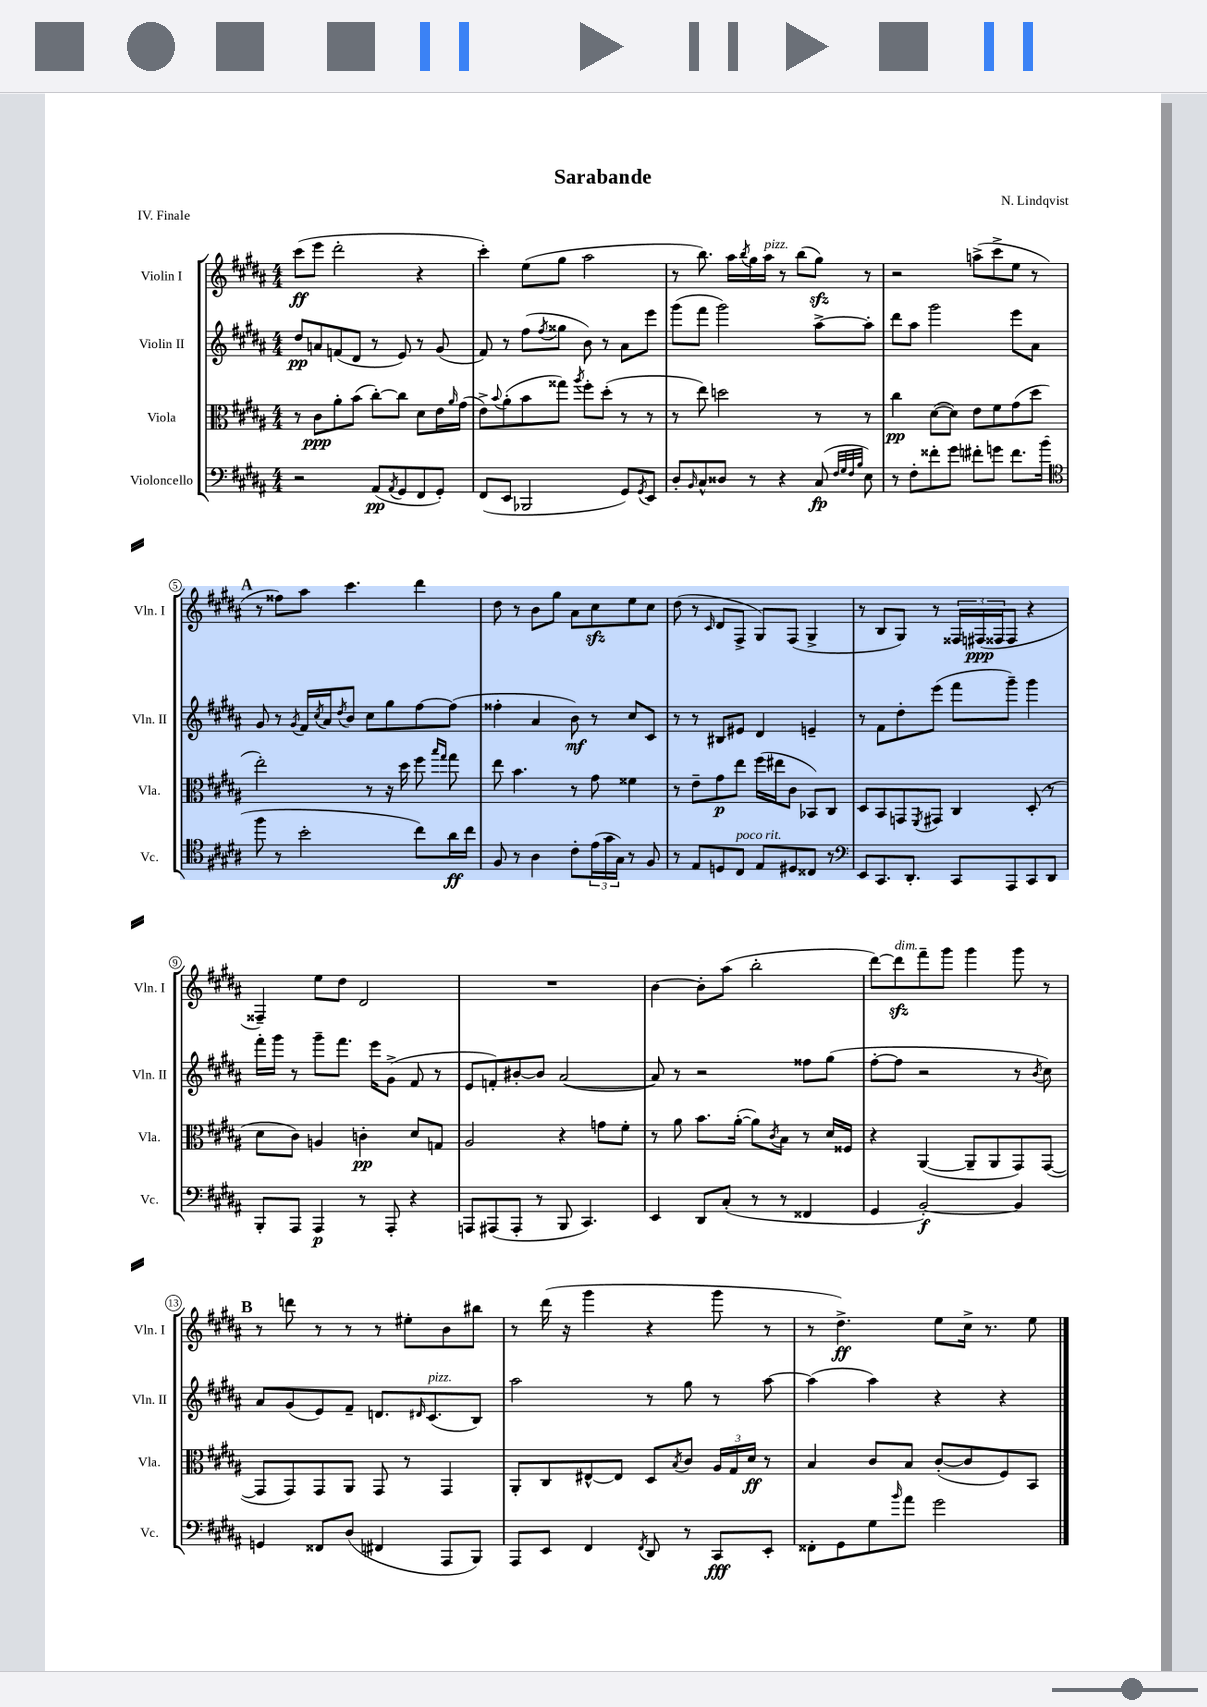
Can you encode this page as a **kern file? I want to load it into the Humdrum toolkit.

**kern	**kern	**kern	**kern
*staff4	*staff3	*staff2	*staff1
*clefF4	*clefC3	*clefG2	*clefG2
*k[f#c#g#d#a#]	*k[f#c#g#d#a#]	*k[f#c#g#d#a#]	*k[f#c#g#d#a#]
*M4/4	*M4/4	*M4/4	*M4/4
2r	8r	8dd#/L	(8ccc#\L
.	8c#\L	8a/	8eee\J
.	8a#'\	(8f/	2ddd#'\
.	(8b\J	8d#/J	.
(8AA#/L	[8cc#'\L)	8r	.
8qAA#/	.	.	.
8GG#/	8cc#\]J	8e/)	.
8FF#/	8d#\L	8r	4r
8GG#'/J)	16e\L	(8g#/	.
.	16qqa#/	.	.
.	(16g#\JJ	.	.
=	=	=	=
(8FF#/L	8e^\L)	8f#/)	4ccc#'\)
.	8qqb/	.	.
8EE/J	(8a#'\	8r	.
2BBB-/	8b\	(8ff#\L	(8ee\L
.	.	8qff#/	.
.	8gg##\J)	8gg##\J	8gg#\J
.	8qaa#/	.	.
.	8ff#'\L	8b\)	2aa#\
.	(8dd#'\J	8r	.
8GG#/L)	8r	8a#\L	.
8qGG#/	.	.	.
8EE/J	8r	8eee\J	.
=	=	=	=
8D#'/L	8r	(8ggg#\L	8r
16qqBB/	.	.	.
8C#^^/	8ee\)	8fff#\J	8.bb\)
8D##/J	2dd\	2ggg#\)	.
.	.	.	16aa#\LL
.	.	.	8qbb/
8r	.	.	16gg#\
.	.	.	16aa#\JJ
4r	.	.	8r
.	.	.	(8bb\L
(8C#/	8r	[8aa#^\L	8gg#\J)
32qqF#/LLL	.	.	.
32qqG#/	.	.	.
32qqF#/	.	.	.
32qqB/JJJ	.	.	.
8E\)	8r	8aa#'\]J	8r
=	=	=	=
8r	4cc#\	8ddd#\L	2r
8F#'\L	.	8aa#\J	.
8f##'\	([8d#\L	2ggg#\	.
8g#\J	8d#\]J)	.	.
8f#'\L	8e\L	.	(8aa^\L
8g\J	8f#\	.	8ccc#^\
8.f#\L	(8g#\	8eee\L	8ee\J
.	8dd#\J	8a#\J	8r
(16b\Jk	.	.	.
=	=	=	=
*clefC4	*	*	*
8ff#\	2ee'\)	8g#/	8r
8r	.	8r	8ff##\L)
.	.	8qg#/	.
2b'\	.	16f#/LL	8aa#\J
.	.	8qcc#/	.
.	.	16a#/J	.
.	.	8qdd#/	.
.	.	8b/J	4.ccc#\
.	8r	8cc#\L	.
.	16r	8gg#\	.
.	16dd#\	.	.
8cc#\L)	8ff#\	[8ff#\	4ddd#\
.	16qqbb/LL	.	.
.	16qqgg#/JJ	.	.
16a#\L	8gg#\	(8ff#\]J	.
16cc#\JJ	.	.	.
=	=	=	=
8F#/	8ee\	4ff##'\	8dd#\
8r	4.b\	.	8r
4A#\	.	4a#/	8b\L
.	.	.	8gg#\J
8c#'\L	8r	8b\)	8a#\L
(24e\L	8g#\	8r	8cc#\
24g#\	.	.	.
24G#\JJ)	.	.	.
8r	4f##\	8cc#/L	8ee\
8F#/	.	8c#/J	8cc#\J
=	=	=	=
8r	8r	8r	(8dd#\
8E/L	8e~\L	8r	8r
.	.	.	16qqc#/
8D/	8g#\	8B#/L	8d#/L
8C#/J	8ee\J	8e#/J	8F#^/J
8E/L	(16ff#\LL	4d#/	8G#/L)
.	16ee#\J	.	.
8D#/	8c#\J	.	(8F#/J
8C##/J	8BB-/L)	4e~/	4G#^/
8r	8C#/J	.	.
=	=	=	=
*clefF4	*	*	*
8EE/L	8D#/L	8r	8r
8.CC#/	8BB/	8f#\L	8B/L
.	8GG/	8dd#'\	8G#/J)
8.DD#'/J	.	.	.
.	8qFF#/	.	.
.	8GG#/J	(8eee\J	8r
8CC#/L	4C#/	8fff#\L	24F##/LL
.	.	.	(24F#/
.	.	.	24F##/J
8AAA#/	.	8ggg#~\J)	8F##/J
8CC#/	(8D#'/	4ggg#\	4r
8DD#/J	8r	.	.
=	=	=	=
8BBB'/L	8d#\L	16fff#'\LL	4F##~/)
.	.	16ggg#\JJ	.
8AAA#/J	8c#\J)	8r	.
4AAA#/	4A/	8ggg#~\L	8ee\L
.	.	8.fff#\J	8dd#\J
8r	4c'\	.	2d#/
.	.	16eee\LK	.
8AAA#'/	.	(8g#^\J	.
4r	8d#/L	8f#/	.
.	8G/J	8r	.
=	=	=	=
8AAA/L	2A#/	8e/L	1r
(8AAA#/	.	8f'/)	.
8AAA#'/J	.	[8b#'/	.
8r	.	8b#/]J	.
8BBB/	4r	([2a#/	.
4.CC#/)	.	.	.
.	8g\L	.	.
.	8f#'\J	.	.
=	=	=	=
4EE/	8r	8a#/])	[4b\
.	8a#\	8r	.
8DD#/L	8.b\L	2r	8b'\]L
(8C#'/J	.	.	(8aa#\J
.	([16a#'\Jk	.	.
8r	8a#\]L)	.	2bb'\
.	8qc#/	.	.
8r	8B\J	.	.
4FF##/	8r	8ff##\L	.
.	16d#/LL	(8gg#\J	.
.	16F##/JJ	.	.
=	=	=	=
4GG#/	4r	[8ff#'\L	[8ddd#\L)
.	.	8ff#\]J	8ddd#\]
[2BB'/)	([4AA#/	2r	8fff#~\
.	.	.	8ggg#\J
.	8AA#~/]L	.	4ggg#\
.	8AA#/	.	.
4BB/]	8GG#/)	8r	8ggg#\
.	.	8qb/	.
.	([8GG#/J	8cc#\)	8r
=	=	=	=
4GG/	8GG#/]L	8a#/L	8r
.	8GG#/)	(8g#/	8ddd\
8FF##/L	8GG#/	8e/)	8r
(8D#/J	8AA#/J	8f#~/J	8r
4FF#/	8GG#/	8.d/L	8r
.	8r	.	8ee#'\L
.	.	16qqd#/	.
.	.	(8.c#/	.
8AAA#/L	4GG#/	.	8b\
8BBB/J)	.	8B/J)	8bb#\J
=	=	=	=
8AAA#/L	8AA#'/L	2aa#\	8r
8EE/J	8C#/	.	(16ddd#\
.	.	.	16r
4FF#/	[8E#^^/	.	4ggg#\
.	8E#/]J	.	.
8qFF#/	.	.	.
8DD#/	8D#/L	8r	4r
.	8qB/	.	.
8r	8c#/J	8gg#\	.
8CC#/L	24A#/LL	8r	8ggg#\
.	24G#/	.	.
.	24d#/JJ	.	.
8EE'/J	8r	[8aa#\	8r
=	=	=	=
8FF##'\L	4B/	(4aa#\]	8r
8GG#\	.	.	4.dd#^\)
8G#\	8c#/L	4aa#\)	.
16qqb/	.	.	.
8a#\J	8B/J	.	.
2g#\	([8c#'/L	4r	8ee\L
.	8c#/]	.	16cc#^\Jk
.	.	.	8.r
.	8F#/)	4r	.
.	8BB/J	.	8ee\
==	==	==	==
*-	*-	*-	*-
